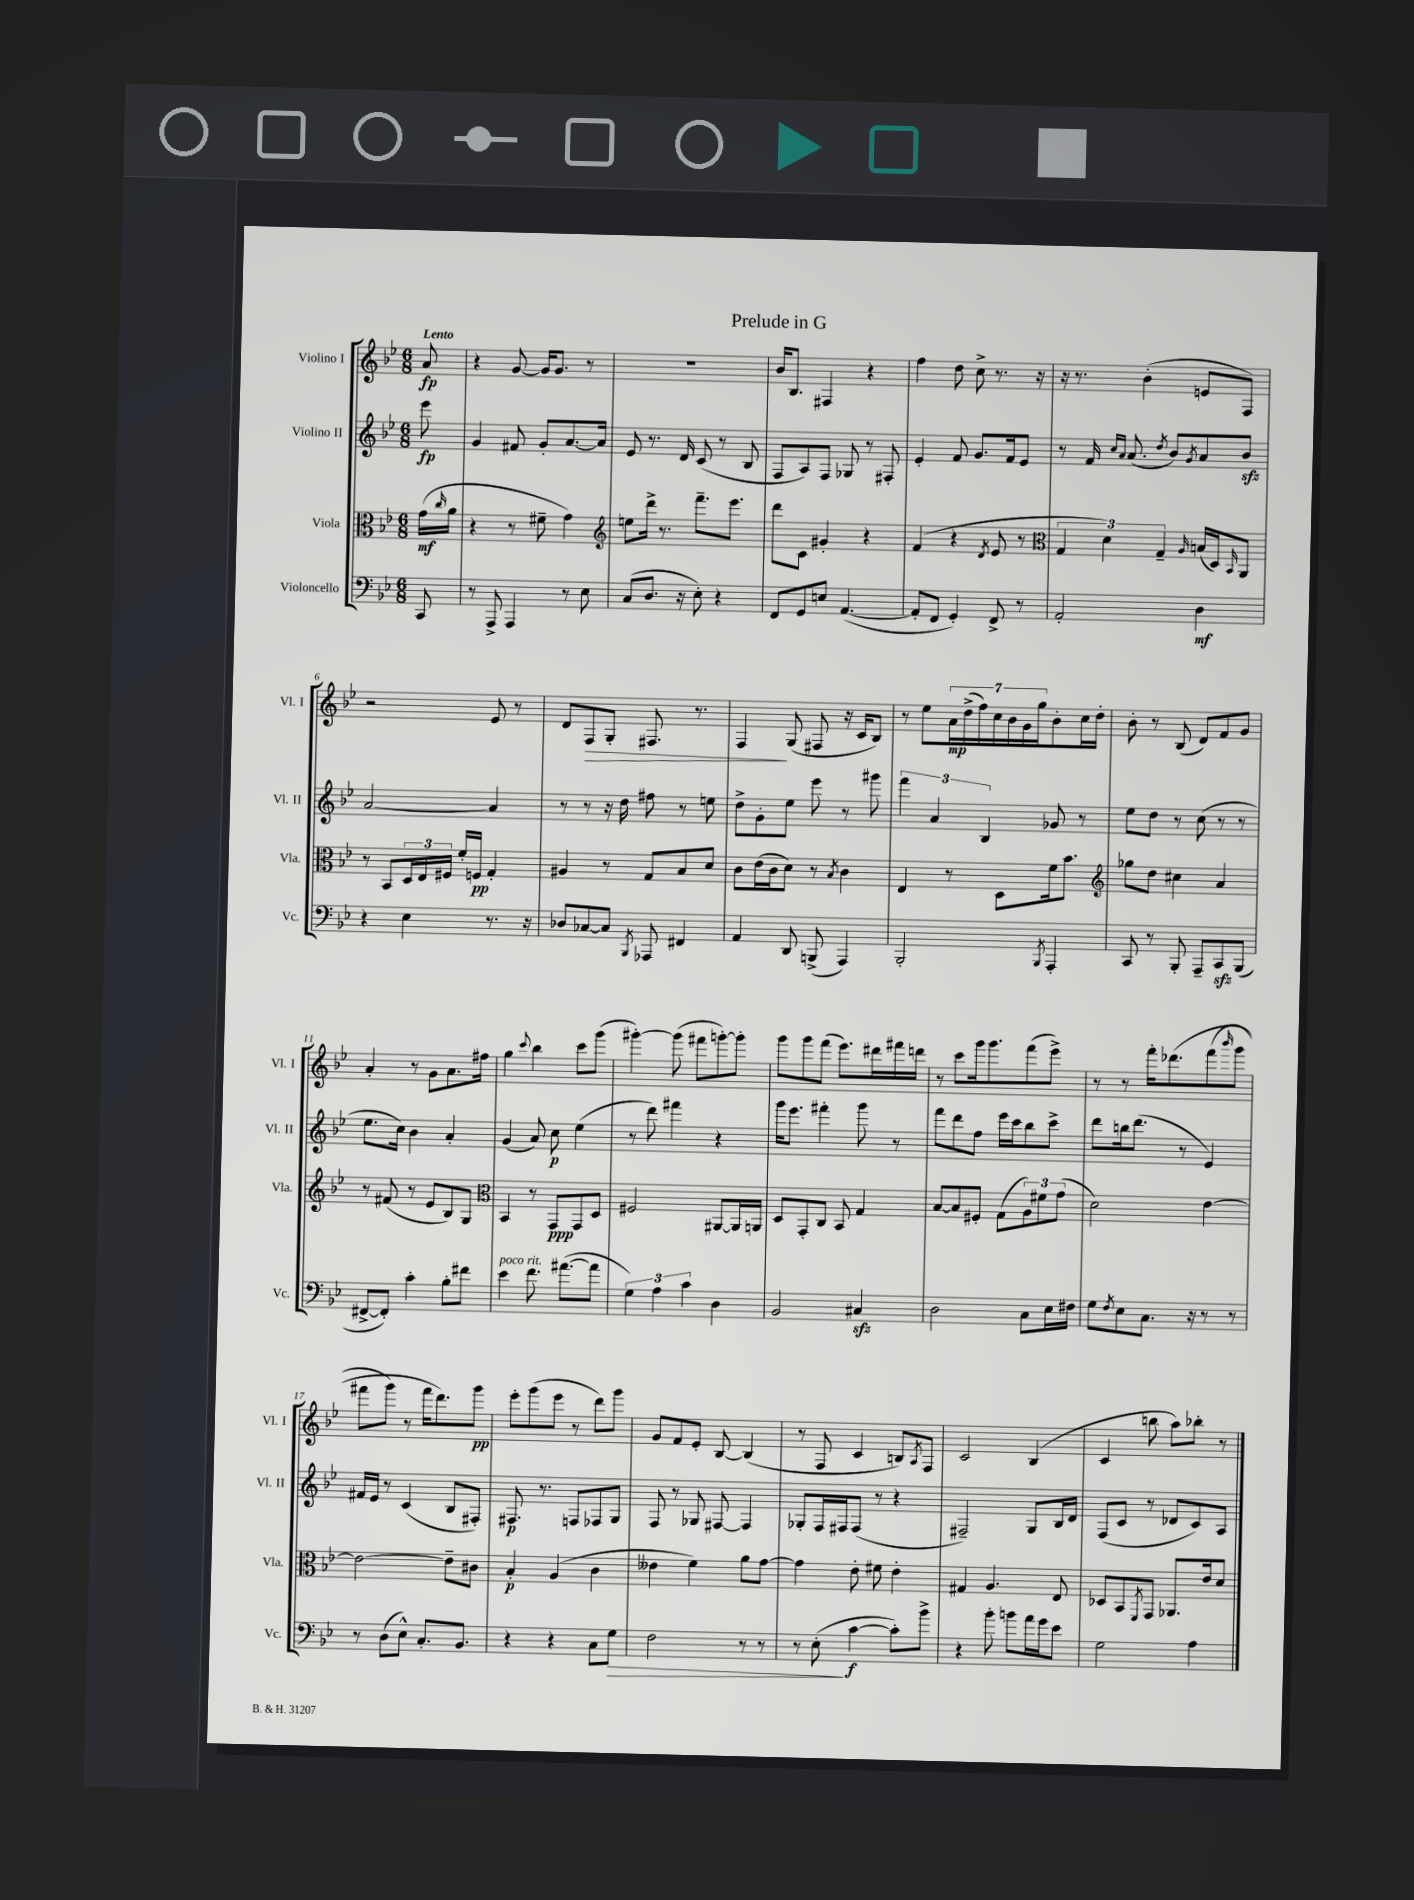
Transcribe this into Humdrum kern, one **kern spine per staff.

**kern	**kern	**kern	**kern
*staff4	*staff3	*staff2	*staff1
*clefF4	*clefC3	*clefG2	*clefG2
*k[b-e-]	*k[b-e-]	*k[b-e-]	*k[b-e-]
*M6/8	*M6/8	*M6/8	*M6/8
8CC	(16g	8eee-	8a
.	16qqcc	.	.
.	16a	.	.
=	=	=	=
8r	4r	4g	4r
8AAA^	.	.	.
4AAA	8r	8f#	[8g
.	8f#~	8g'	16g]
.	.	.	8.g
8r	4g)	[8.a	.
8E-	.	.	8r
.	.	16a]	.
=	=	=	=
*	*clefG2	*	*
(8C	8ee	8e-	2.r
8.D	16ddd^	8.r	.
.	8.r	.	.
16r	.	16d	.
8E-')	8.fff~	(8c	.
4r	.	8r	.
.	8.eee-	.	.
.	.	8B-	.
=	=	=	=
8FF	8ddd	8F	16b-
.	.	.	8.B-
8GG	8c	8A)	.
8E	4g#'	8F	4F#
([4.AA	.	8G-	.
.	4r	8r	4r
.	.	8F#'	.
=	=	=	=
8AA']	(4f	4e-'	4ff
8FF	.	.	.
4GG')	4r	8f	8dd
.	.	8.g	8cc^
.	8qd	.	.
8FF^	8e-	.	8.r
.	.	16f	.
8r	8r	8e-	.
.	.	.	16r
=	=	=	=
*	*clefC3	*	*
2AA'	6G	8r	16r
.	.	.	8.r
.	.	16f	.
.	6d)	.	.
.	.	16qqcc	.
.	.	16qqa	.
.	.	(8.a	.
.	.	.	(4b-'
.	6G~	.	.
.	.	8qdd	.
.	.	8b-)	.
.	16qqA	8qg	.
4D	(16B	8a	8e
.	16D)	.	.
.	16qqBB-	.	.
.	8AA	8b-	8F)
=	=	=	=
4r	8r	[2a	2r
.	8BB-	.	.
4E-	24D	.	.
.	24E-	.	.
.	24F#	.	.
.	16f'	.	.
.	16F	.	.
8.r	4G'	4a]	8e-
.	.	.	8r
16r	.	.	.
=	=	=	=
8D-	4A#	8r	8d
[8C-	.	8r	8F
8C-]	8r	16r	8G'
.	.	16dd	.
8qBBB-	.	.	.
8AAA-	8G	8ff#	8.F#
4FF#	8B-	8r	.
.	.	.	8.r
.	8d	8ee	.
=	=	=	=
4AA	8c	8dd^	4F
.	(16e-	8g'	.
.	16c	.	.
8DD	8d)	8ee-	(8G
(8BBB^	8r	8eee-	8F#
.	8qB-	.	.
4AAA)	4c	8r	16r
.	.	.	16c
.	.	8ggg#	8B-)
=	=	=	=
2BBB-'	4E-	6fff	8r
.	.	.	8ee-
.	.	6a	.
.	8r	.	28a
.	.	.	(28dd^
.	.	.	28ff)
.	.	6B-	.
.	.	.	28cc
.	8D	.	.
.	.	.	28b-
.	.	.	28g
.	.	.	28gg
8qBBB-	.	.	.
4AAA'	16f	8g-	8b-'
.	8.b-	.	.
.	.	8r	16cc
.	.	.	16dd'
=	=	=	=
*	*clefG2	*	*
8CC	8gg-	8ee-	8b-'
8r	8dd	8dd	8r
8BBB-'	4cc#	8r	(8B-
8AAA~	.	(8cc	8d)
8CC	4a	8r	8f
(8BBB-	.	8r	8g
=	=	=	=
[8FF#^	8r	8.ee-	4a'
8FF#'])	(8f#	.	.
.	.	16cc)	.
4c'	8r	4b-	8r
.	8e-	.	8g
8B-'	8B-)	4a'	8.a
8f#	8G	.	.
.	.	.	16ff#
=	=	=	=
*	*clefC3	*	*
4e-	4BB-	(4g	4gg
.	.	.	8qqccc
8.f	8r	8a)	4bb-
.	8GG	8cc	.
([8.a#	.	.	.
.	8GG	(4ee-	8ccc
8a#]	8D	.	(8ggg
=	=	=	=
6G)	2F#	8r	[4ggg#')
.	.	8ddd)	.
6A	.	.	.
.	.	4fff#	(8ggg#]
6c	.	.	.
.	.	.	8fff#
4D	[8AA#	4r	[8ggg')
.	16AA#]	.	8ggg']
.	16AA	.	.
=	=	=	=
2BB-	8D	16ggg	8ggg
.	.	8.eee-	.
.	8GG'	.	8ggg
.	8C	4fff#'	(8fff
.	8BB-	.	8.eee-)
4C#	4G	8ggg	.
.	.	.	16ddd#
.	.	8r	16fff#
.	.	.	16ddd
=	=	=	=
2D	[8B-	8fff	8r
.	8B-]	8ddd	8ccc
.	8F#'	8ff	16ggg
.	.	.	8.ggg
.	(8G	16eee-	.
.	.	16ccc	.
8C	12A)	8bb-	(8fff
.	12f#	.	.
16E-	.	8ccc^	8eee-^)
.	(12g	.	.
16F#	.	.	.
=	=	=	=
8G	2d)	8ddd	8r
8qF	.	.	.
8E-	.	16bb	8r
.	.	(8.ddd	.
8.C	.	.	16fff'
.	.	.	&(8.ddd-
.	.	8r	.
16r	.	.	.
8r	[4e-	4e-)	(8fff
.	.	.	16qqbbb-
8r	.	.	8ggg
=	=	=	=
8r	2e-_	16f#	8fff#
.	.	16e-	.
(8D	.	8r	8ggg)
8E-^^)	.	(4c	8r
8.C'	.	.	16fff#
.	.	.	8.ddd&)
.	8e-~]	8B-	.
8.BB-	.	.	.
.	8c#	8F#')	8ggg
=	=	=	=
4r	4B-'	8.F#	8eee-'
.	.	.	(8ggg
.	.	8.r	.
4r	(4A	.	8eee-
.	.	8F	8r
8C	4c	8F-	8ddd)
8G	.	8G	8ggg
=	=	=	=
2F	4e--	8F	8g
.	.	8r	8f
.	4f)	8G-	8e-'
.	.	[8F#	[8B-
8r	8a	4F#]	(4B-]
8r	[8g	.	.
=	=	=	=
8r	4g]	8G-'	8r
(8E-'	.	16F	8F
.	.	16F#	.
[4c	8e-'	(8F#	4c
.	8f#	8r	.
8c'])	4e-'	4r	8B)
.	.	.	8qA
8b-^	.	.	8F
=	=	=	=
4r	4G#	2F#~)	2c
8b-'	4.A	.	.
8b	.	.	.
16a	.	8G	(4B-
16g	.	.	.
8e-	8E-	16B-	.
.	.	16d	.
=	=	=	=
2G	8D-	(8F	4c
.	8BB-	8c	.
.	8qFF	.	.
.	8GG	8r	8bb
.	8.AA-	8d-	8aa)
4A	.	8c)	8bb-'
.	16e-	.	.
.	8d	8A	8r
==	==	==	==
*-	*-	*-	*-
